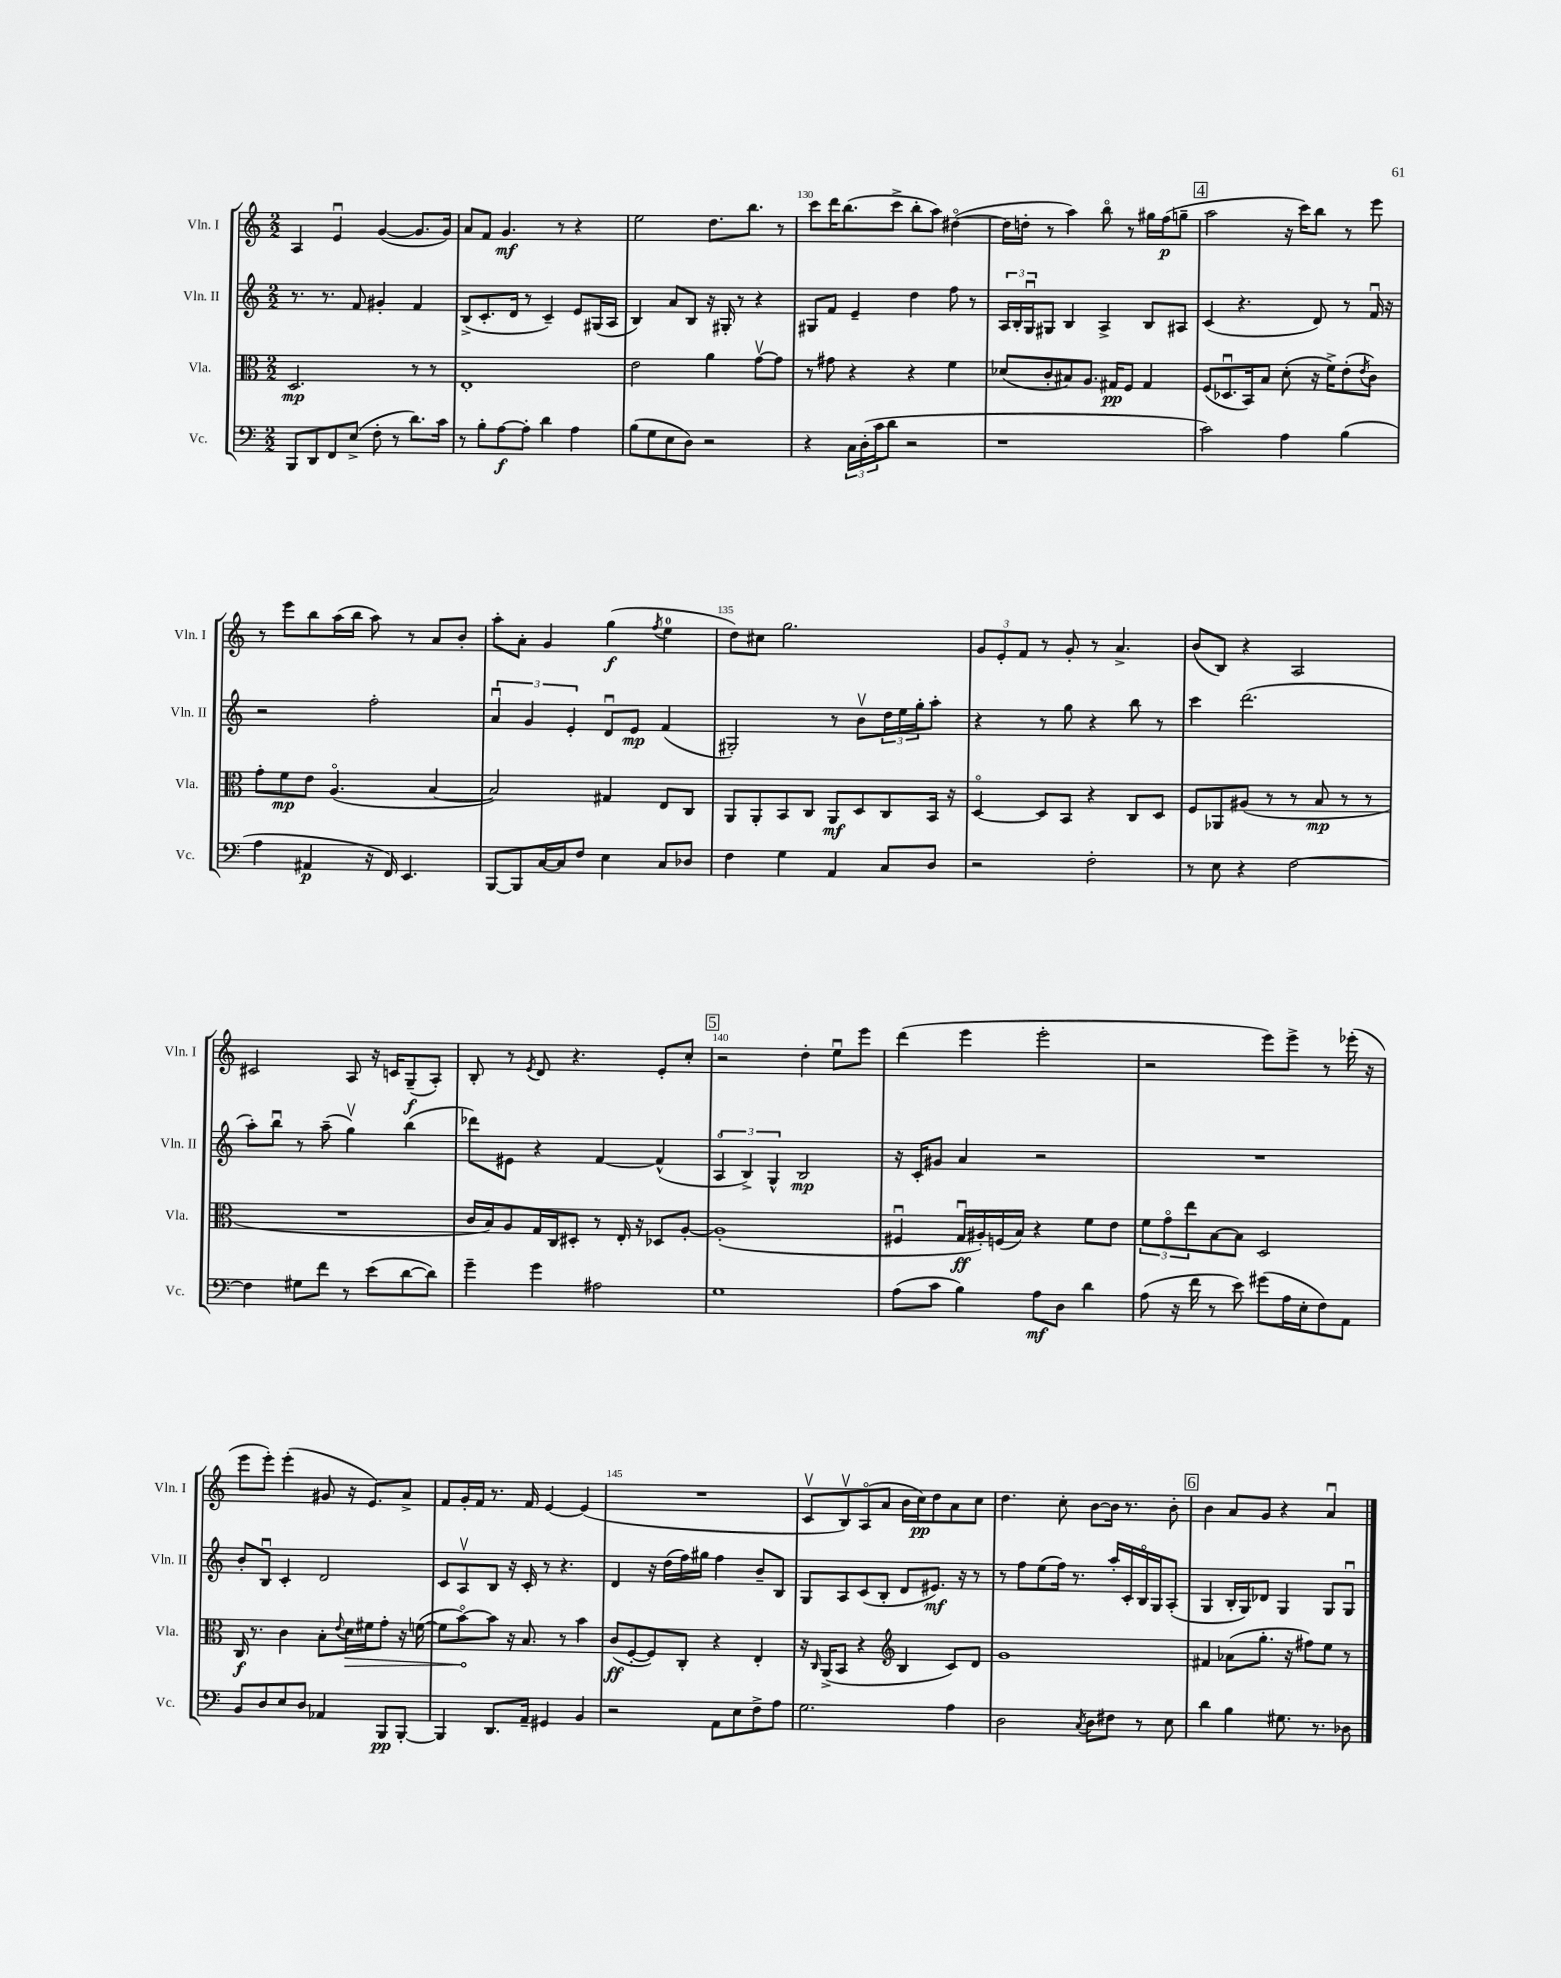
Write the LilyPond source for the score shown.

<<
\new StaffGroup <<
\new Staff = "s0" \with { instrumentName = "Vln. I" shortInstrumentName = "Vln. I" } {
    \clef treble \key c \major \numericTimeSignature \time 2/2
    a4 e'4\downbow g'4~( g'8. g'16) |
    a'8 f'8 g'4.\mf r8 r4 |
    e''2 d''8. b''8. r8 |
    c'''8 d'''16 b''8.( c'''8-> b''8-. a''8) dis''4~\flageolet( |
    dis''16 d''16-. r8 a''4) b''8\flageolet r8 gis''16 f''16\p( g''8-- |
    \mark \markup { \box "4" } a''2 r16 c'''16) b''8 r8 e'''8 |
    r8 e'''8 b''8 a''16( b''16 a''8) r8 a'8 b'8-. |
    a''8-. a'8-. g'4 g''4\f( \acciaccatura { f''8 } e''4-0 |
    d''8) cis''8 g''2. |
    \tuplet 3/2 { g'8 e'8-. f'8 } r8 g'8-. r8 a'4.-> |
    b'8( b8) r4 a2 |
    cis'2 a8 r16 c'16 g8--\f( a8-.) |
    b8-. r8 \acciaccatura { e'8 } d'8 r4. e'8-. c''8-. |
    \mark \markup { \box "5" } r2 d''4-. e''8\downbow e'''8 |
    d'''4( e'''4 e'''2-. |
    r2 e'''8) e'''8-> r8 ees'''16-.( r16 |
    e'''8 e'''8-.) e'''4-.( gis'8 r16 e'8.) a'8-> |
    f'8 g'16-. f'16 r8. f'16 e'4~ e'4( |
    R1 |
    c'8\upbow b8\upbow) a8\flageolet( a'8 b'16 c''16\pp) d''8 a'8 c''8 |
    d''4. c''8-. b'8~ b'16 r8. b'8-. |
    \mark \markup { \box "6" } b'4 a'8 g'8 r4 a'4\downbow \bar "|." |
}
\new Staff = "s1" \with { instrumentName = "Vln. II" shortInstrumentName = "Vln. II" } {
    \clef treble \key c \major \numericTimeSignature \time 2/2
    r8. r8. f'8 gis'4-. f'4 |
    b8->( c'8.-. d'16 r8 c'4--) e'8 gis16( a16 |
    b4) a'8 b8 r16 gis16-. r8 r4 |
    gis8 f'8 e'4-- d''4 f''8 r8 |
    \tuplet 3/2 { a16 b16-. g16\downbow } gis8 b4 a4-> b8 ais8 |
    \mark \markup { \box "4" } c'4( r4. d'8) r8 f'16\downbow r16 |
    r2 f''2-. |
    \tuplet 3/2 { a'4\downbow g'4 e'4-. } d'8\downbow e'8\mp f'4( |
    gis2-.) r8 b'8\upbow \tuplet 3/2 { d''16 e''16 g''16-. } a''8-. |
    r4 r8 g''8 r4 b''8 r8 |
    c'''4 d'''2.( |
    a''8-.) b''8\downbow r8 a''8--( g''4\upbow) b''4( |
    des'''8) eis'8 r4 f'4~ f'4-^( |
    \mark \markup { \box "5" } \tuplet 3/2 { a4\flageolet b4->) g4-^ } b2\mp |
    r16 c'16-. gis'8 a'4 r2 |
    R1 |
    b'8-. b8\downbow c'4-. d'2 |
    c'8 a8\upbow b8 r16 c'16-. r8 r4. |
    d'4 r16 d''16( f''16) gis''16 f''4 b'8-- b8 |
    g8 a8 c'8( b8-. d'8 eis'8.\mf) r16 r8 |
    r8 f''8 e''8( f''16) r8. a''16-. c'16-. b16\flageolet g16 a8-.( |
    \mark \markup { \box "6" } g4 b16-. g16) des'8 g4 g8 g8\downbow \bar "|." |
}
\new Staff = "s2" \with { instrumentName = "Vla." shortInstrumentName = "Vla." } {
    \clef alto \key c \major \numericTimeSignature \time 2/2
    d2.\mp r8 r8 |
    e1-. |
    e'2 a'4 g'8~\upbow g'8 |
    r8 gis'8 r4 r4 f'4 |
    des'8( c'8-. bis8) a8. gis16\pp f8 gis4 |
    \mark \markup { \box "4" } f8( des8.\downbow b,16) b8 d'8-.( r16 f'16->) e'8-.( \acciaccatura { e'8 } c'8) |
    g'8-. f'8\mp e'8 a4.\flageolet( b4~ |
    b2) gis4 e8 c8 |
    a,8 a,8-. b,8 c8 a,8\mf d8 c8 b,16 r16 |
    d4~\flageolet d8 b,8 r4 c8 d8 |
    f8 aes,8 ais8( r8 r8 b8\mp r8 r8 |
    R1 |
    c'16 b16) a8 g16 c16 dis8-. r8 e16-. r16 des8 a8~-. |
    \mark \markup { \box "5" } a1-.( |
    fis4\downbow g16\downbow\ff ais16-.) f16( b16) r4 f'8 e'8 |
    \tuplet 3/2 { f'8 g'8\flageolet e''8 } b8~ b8 d2 |
    c16\f r8. c'4 b8-. \appoggiatura { e'8 } \once \override Hairpin.circled-tip = ##t d'16\> fis'16 g'8-. r16 f'16~( |
    f'8 b'8~\flageolet\!) b'8 r16 b8. r8 b'4 |
    c'8\ff( f8~-. f8) c8-. r4 e4-. |
    r16 \grace { c16 } a,16->( b,8 r4 \clef treble b4 c'8) d'8 |
    g'1 |
    \mark \markup { \box "6" } fis'4 aes'8( g''8.-. r16 fis''8) e''8 r8 \bar "|." |
}
\new Staff = "s3" \with { instrumentName = "Vc." shortInstrumentName = "Vc." } {
    \clef bass \key c \major \numericTimeSignature \time 2/2
    b,,8 d,8 f,8 e8->( f8-. r8 d'8.) c'16 |
    r8 b8-. a8~\f a8-. d'4 a4 |
    b8( g8 e8 d8) r2 |
    r4 \tuplet 3/2 { c16 d16-.( c'16 } d'8 r2 |
    r1 |
    \mark \markup { \box "4" } c'2) a4 b4( |
    a4 ais,4\p r16 f,16) e,4. |
    b,,8~ b,,8 c16~ c16 f8 e4 c8 des8 |
    f4 g4 a,4 c8 d8 |
    r2 f2-. |
    r8 e8 r4 f2~ |
    f4 gis8 f'8 r8 e'8( d'8~ d'8) |
    g'4-- g'4 ais2 |
    \mark \markup { \box "5" } g1 |
    a8( c'8 b4) a8\mf d8 d'4 |
    a8( r16 f'16 r8 e'8) gis'8( a16 e16-. f8) a,8 |
    b,8 d8 e8 d8 aes,4 b,,8\pp b,,8~-. |
    b,,4 d,8. a,16-- gis,4 b,4 |
    r2 a,8 e8 f8-> a8 |
    g2. a4 |
    d2 \acciaccatura { c8 } d8 fis8 r8 e8 |
    \mark \markup { \box "6" } d'4 b4 gis8. r8. des8 \bar "|." |
}
>>
>>
\layout { \context { \Score currentBarNumber = #127 \override BarNumber.break-visibility = ##(#f #t #t) barNumberVisibility = #(every-nth-bar-number-visible 5) } }
